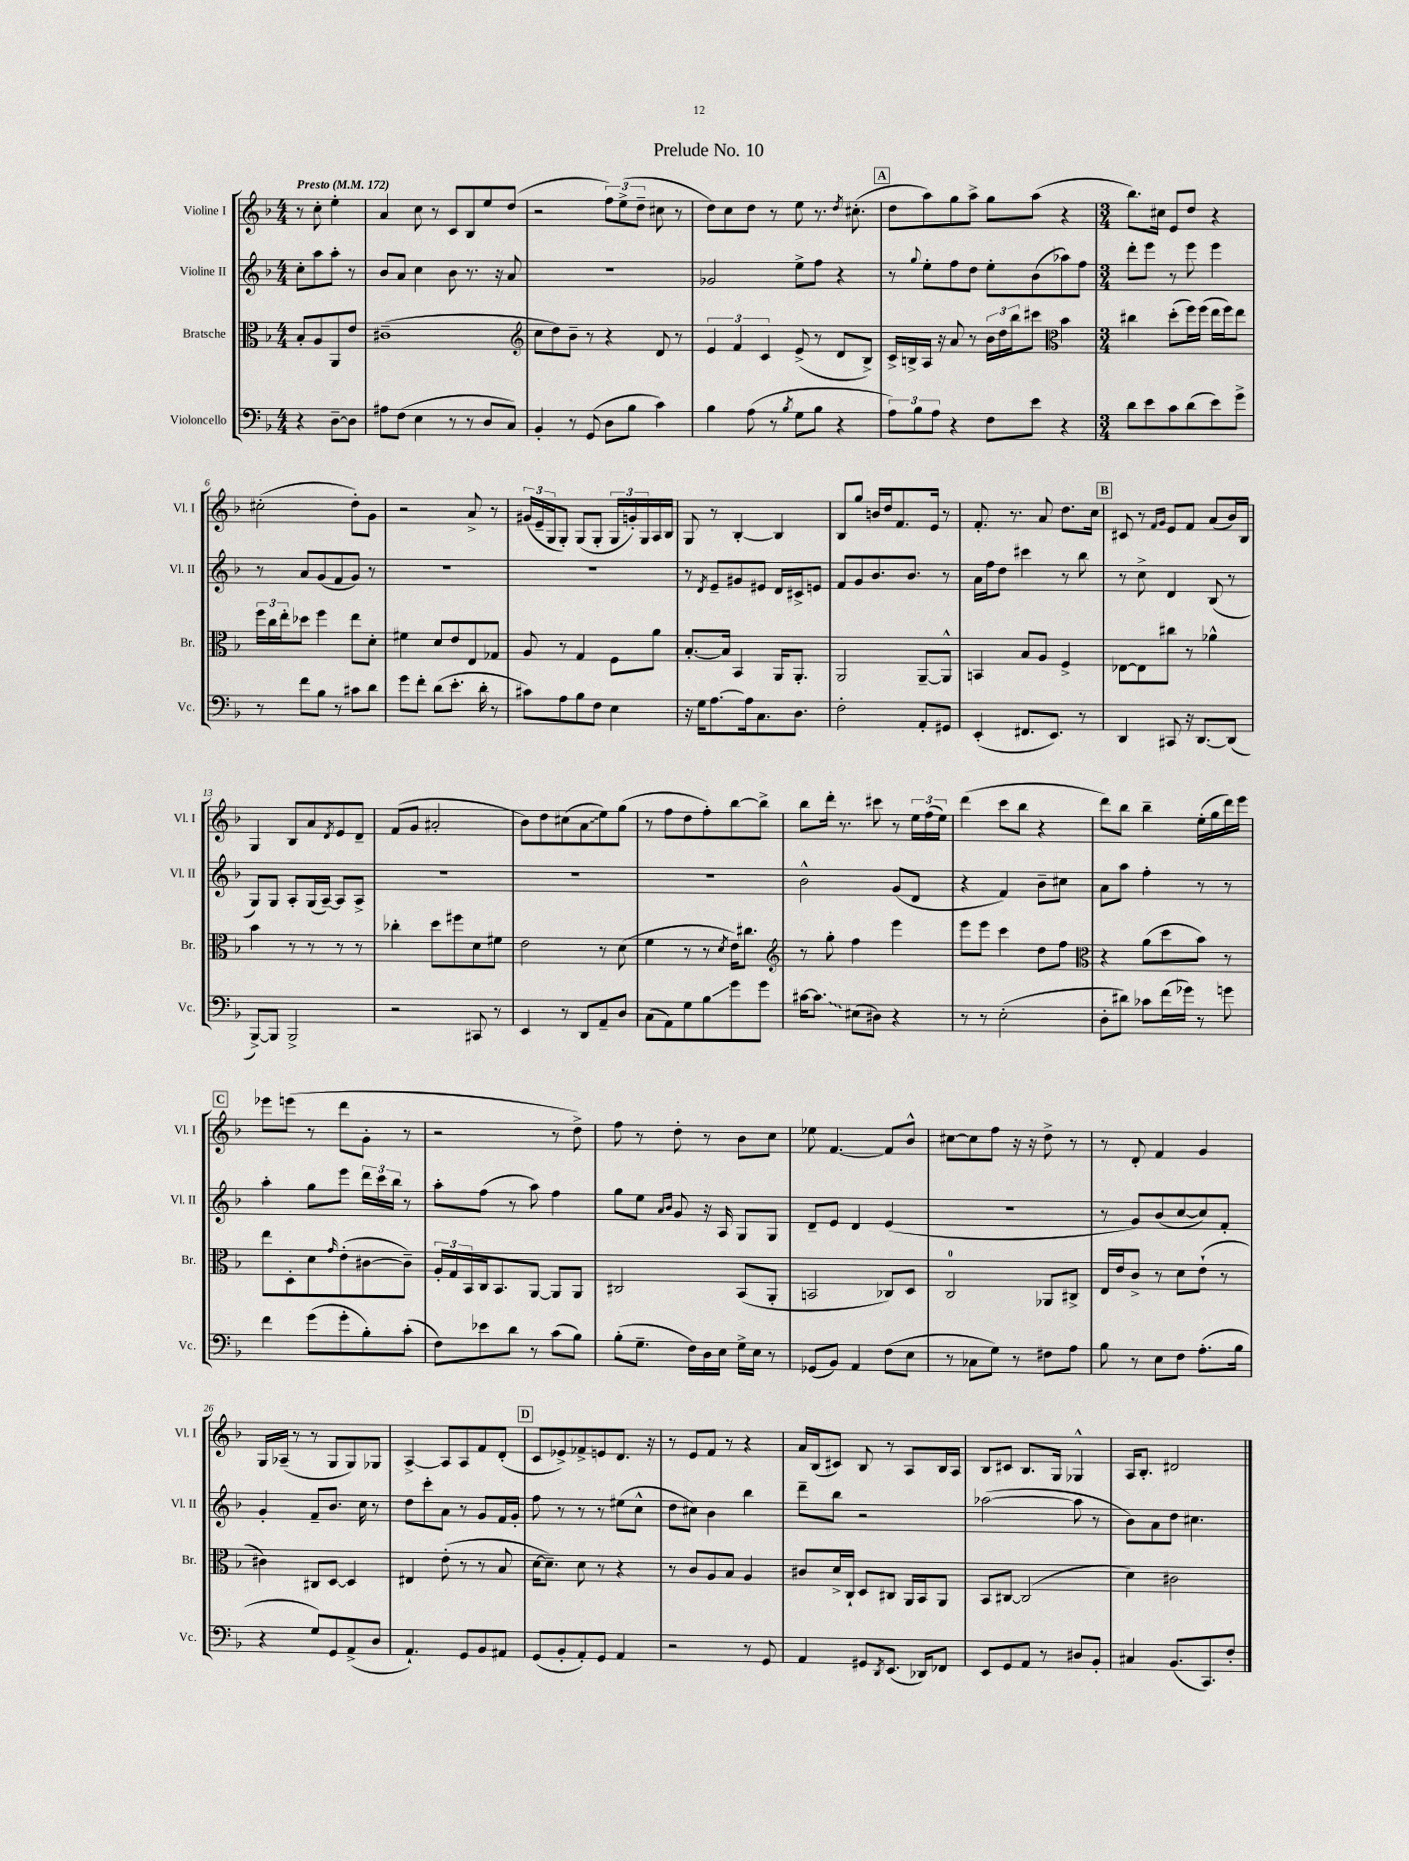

**kern	**kern	**kern	**kern
*staff4	*staff3	*staff2	*staff1
*clefF4	*clefC3	*clefG2	*clefG2
*k[b-]	*k[b-]	*k[b-]	*k[b-]
*M4/4	*M4/4	*M4/4	*M4/4
*MM172	*MM172	*MM172	*MM172
4r	8B-'/L	8cc'\L	8r
.	8A/	8aa\	8cc'\
[8D~\L	8AA/	8aa'\J	4ee'\
8D\]J	8e/J	8r	.
=	=	=	=
8A#\L	(1c#~	8b-/L	4a/
(8F\J	.	8a/J	.
4E\	.	4cc\	8cc\
.	.	.	8r
8r	.	8b-\	8c/L
8r	.	8.r	8B-/
8D/L	.	.	8ee/
.	.	16r	.
8C/J)	.	8a/	(8dd/J
=	=	=	=
*	*clefG2	*	*
4BB-'/	8cc\L	1r	2r
.	8dd\)	.	.
8r	8b-~\J	.	.
(8GG/	8r	.	.
8D\L	4r	.	12ff\L)
.	.	.	(12ee^\
8B-\J	.	.	.
.	.	.	12dd~\J
4c\)	8d/	.	8cc#\
.	8r	.	8r
=	=	=	=
4B-\	6e/	2g-/	8dd\L)
.	.	.	8cc\
.	6f/	.	.
(8A\	.	.	8dd\J
.	6c/	.	.
8r	.	.	8r
8qB-/	.	.	.
8G\L	(8e^/	8ee^\L	8ee\
8B-\J	8r	8ff\J	8.r
4r	8d/L	4r	.
.	.	.	8qdd/
.	.	.	(8.cc#'\
.	8B-^/J)	.	.
=	=	=	=
12A\L)	16c^/LL	8r	8dd\L
.	16B^/	.	.
12B-\	.	.	.
.	.	8qqgg/	.
.	16A/JJ	8ee'\L	8aa\)
12A\J	.	.	.
.	16r	.	.
4r	8a/	8ff\	8gg\
.	8r	8dd\J	8aa^\J
8F\L	24b-\LL	8ee'\L	8gg\L
.	24dd\	.	.
.	24bb-\J	.	.
8e\J	8ccc#\J	(8b-\	(8aa\J
*	*clefC3	*	*
4r	4b-\	8aa-\)	4r
.	.	8ff\J	.
=	=	=	=
*M3/4	*M3/4	*M3/4	*M3/4
8d\L	4cc#\	8ddd'\L	8.bb-\L)
8e\	.	8eee\J	.
.	.	.	16cc#\Jk
8c\	(8dd'\L	8r	8e/L
(8d\	16ff\L)	8eee\	8dd/J
.	(16ff\JJ	.	.
8e\)	16ee\LL	4eee\	4r
.	16ff\J)	.	.
8g^\J	8ee\J	.	.
=	=	=	=
8r	24ff\LL	8r	(2cc#'\
.	24cc\	.	.
.	24ee'\J	.	.
8f\L	8dd-\J	8a/L	.
8B-\J	4ff\	(8g/	.
8r	.	8f/	.
8c#\L	8ee\L	8g/J)	8dd'\L)
8d\J	8d'\J	8r	8g\J
=	=	=	=
8g\L	4f#\	2.r	2r
8f'\J	.	.	.
(8d\L	8d/L	.	.
8.e'\J	8e/	.	.
.	8E/	.	8a^/
16d'\	.	.	.
8r	8G-/J	.	8r
=	=	=	=
8c#\L)	8A/	2.r	(24g#/LL
.	.	.	24e~/
.	.	.	24G/J
8A\	8r	.	8G'/J)
8B-\	4G/	.	(8G/L
8F\J	.	.	8G'/J
4E\	8F\L	.	24G/LL
.	.	.	24g'/)
.	.	.	24G/
.	8a\J	.	16A/
.	.	.	16B-/JJ
=	=	=	=
16r	[8.B-'/L	8r	8G/
16G\LK	.	.	.
.	.	8qd/	.
[8.A\	.	8e~/L	8r
.	16B-/]Jk	.	.
.	4BB-/	8g#/	[4B-'/
16A\]k	.	.	.
8.C\	.	8e#/J	.
.	16AA/LK	16d/LL	4B-/]
8.D\J	8.AA'/J	16c#^/J	.
.	.	8e/J	.
=	=	=	=
2F'\	2AA/	8f/L	8B-/L
.	.	8g/	8gg/J
.	.	8.b-/	16b/LL
.	.	.	16dd/J
.	.	.	8.f/
.	.	8.b-/J	.
8AA'/L	[8AA~/L	.	.
.	.	.	16e/Jk
8GG#/J	8AA^^/]J	8r	8r
=	=	=	=
(4EE'/	4BB/	16a\LL	8.f'/
.	.	16ff\J	.
.	.	8dd\J	.
.	.	.	8.r
8.FF#/L	8B-/L	4ccc#\	.
.	8A/J	.	8a/
8.EE/J)	.	.	.
.	4F^/	8r	8.dd\L
8r	.	8bb-\	.
.	.	.	16cc\Jk
=	=	=	=
4DD/	[8E-\L	8r	8c#/
.	8E-\]	8cc^\	8r
.	.	.	16qqf/LL
.	.	.	16qqg/JJ
8CC#/	8cc#\J	4d/	8e/L
16r	8r	.	8f/J
[8.DD/L	.	.	.
.	4a-^^\	(8B-/	(8a/L
(8DD/]J	.	8r	16b-/L)
.	.	.	16B-/JJ
=	=	=	=
[8BBB-^/L)	4b-\	8G/L)	4G/
8BBB-/]J	.	8G/J	.
2BBB-^/	8r	8A'/L	8B-/L
.	8r	(16G/L	8a/
.	.	[16A~/JJ)	.
.	.	.	8qd/
.	8r	8A/]L	8e/
.	8r	8A^/J	8d~/J
=	=	=	=
2r	4cc-'\	2.r	(8f/L
.	.	.	8g/J
.	8dd\L	.	2a#'/
.	8ff#\	.	.
8CC#/	8d\	.	.
8r	8f#\J	.	.
=	=	=	=
4EE/	2e\	2.r	8b-\L)
.	.	.	8dd\
8r	.	.	(8cc#\
8DD/L	.	.	8a\
8AA~/	8r	.	8ee\)
8D/J	(8d\	.	(8gg\J
=	=	=	=
(8C\L	4f\	2.r	8r
8AA\)	.	.	8ff\L
8G\	8r	.	8dd\
8B-\	8r	.	8ff'\)
.	8qd/	.	.
8g\	16e\LK)	.	[8bb-\
.	8.cc#\J	.	.
8g\J	.	.	8bb-^\]J
=	=	=	=
*	*clefG2	*	*
[16c#\LK	8r	2b-^^\	8bb-\L
8.c#\]J	.	.	.
.	8gg'\	.	16ddd'\Jk
.	.	.	8.r
(8E#\L	4ff\	.	.
8D#\J)	.	.	8ccc#\
4r	4eee\	(8g/L	8r
.	.	8d/J	24ee\LL
.	.	.	(24ff\
.	.	.	24ee\JJ)
=	=	=	=
8r	8eee\L	4r	(4ddd\
8r	8eee\J	.	.
(2E'\	4ccc\	4f/)	8ccc\L
.	.	.	8bb-\J
.	8dd\L	8b-~\L	4r
.	8ff\J	8cc#\J	.
=	=	=	=
*	*clefC3	*	*
8D'\L	4r	8a\L	8ddd\L)
8d#\J)	.	8aa\J	8bb-\J
8c-\L	(8a\L	4ff'\	4bb-~\
(16f\L	8dd\	.	.
16g-\JJ)	.	.	.
8r	8b-\J)	8r	(16ee'\LL
.	.	.	16gg\
8g\	8r	8r	16ddd\)
.	.	.	16eee\JJ
=	=	=	=
4f\	8ee\L	4aa'\	8eee-\L
.	8D'\	.	(8eee\J
(8g\L	8d\	8gg\L	8r
.	16qqg/	.	.
8g'\	(8e'\	8eee\J	8ddd\L
8B-'\)	[8c#\	24ddd\LL	8g'\J
.	.	24ccc\	.
.	.	24bb-\JJ	.
(8c'\J	8c#~\]J)	8r	8r
=	=	=	=
8F\L)	24A'/LL	8aa'\L	2r
.	24G/	.	.
.	24BB-/	.	.
8e-\	16C/J	(8ff\J	.
.	8.BB-/	.	.
8d\J	.	8r	.
8r	[8AA/J	8aa\)	.
(8c\L	8AA/]L	4ff\	8r
8B-\J)	8AA/J	.	8dd^\)
=	=	=	=
(8B-'\L	2C#/	8gg\L	8ff\
8.G~\J	.	8ee\J	8r
.	.	16qqa/LL	.
.	.	16qqb-/JJ	.
.	.	8g/	8dd'\
16F\LL)	.	.	.
16D\	.	16r	8r
16E\JJ	.	16A/	.
16G^\LL	(8BB-/L	8G/L	8b-\L
16E\JJ	.	.	.
8r	8AA'/J	8G/J	8cc\J
=	=	=	=
(8GG-/L	2BB/	8d~/L	8ee-\
8BB-/J)	.	8e/J	[4.f/
4AA/	.	4d/	.
(8F\L	8C-/L)	(4e/	8f/]L
8E\J	8D/J	.	8b-^^/J
=	=	=	=
8r	2C/	2.r	[8cc#\L
8C-\L	.	.	8cc#\]
8G\J)	.	.	8ff\J
8r	.	.	16r
.	.	.	16r
8F#\L	8AA-/L	.	8dd^\
8A\J	8C#^/J	.	8r
=	=	=	=
8B-\	16E/LL	8r	8r
.	16e/J	.	.
8r	8c^/J	8g/L)	8d'/
8E\L	8r	(8b-/	4f/
8F\J	8d\L	[8cc/	.
(8.A'\L	(8e`\J	8cc/])	4g/
.	8r	8f'/J	.
16B-\Jk	.	.	.
=	=	=	=
4r	4c#\)	4g'/	16G/LL
.	.	.	(16A-~/JJ
.	.	.	8r
8G/L)	8C#/L	8f~/L	8r
8GG/	[8D/J	8.b-/J	8G/L
(8AA^/	4D/]	.	8G/)
.	.	16cc\	.
8D/J	.	8r	8G-/J
=	=	=	=
4.AA`/)	4E#/	8dd\L	[4A^/
.	.	8ccc'\	.
.	(8e'\	8a\J	8A/]L
8GG/L	8r	8r	8A/
8BB-/	8r	8g/L	8f/
8AA#/J	8B-/	16f/L	(8d'/J
.	.	16g'/JJ	.
=	=	=	=
(8GG/L	[16d\LK	8ff\	8c/L
.	8.d~\]J)	.	.
8BB-'/	.	8r	8e-^/)
8AA'/)	8d\	8r	8f-^/
8GG/J	8r	8r	8e/
4AA/	4r	(8ee#\L	8.d/J
.	.	8cc^^\J	.
.	.	.	16r
=	=	=	=
2r	8r	8dd\L	8r
.	8c/L	8cc#\J)	8e/L
.	8A/	4b-\	8f/J
.	8B-/J	.	8r
8r	4A/	4bb-\	4r
8GG/	.	.	.
=	=	=	=
4AA/	8c#/L	8ddd~\L	16a/LL
.	.	.	(16B-/J
.	16d^/L	8bb-\J	8c#/J)
.	16C`/JJ	.	.
8GG#/L	8D/L	2r	8B-/
8qDD/	.	.	.
(8.EE/J	8C#/J	.	8r
.	16AA/LL	.	8A/L
16DD-/LK)	16BB-/J	.	.
8FF-/J	8AA/J	.	16B-/L
.	.	.	16A/JJ
=	=	=	=
8EE/L	8BB-/L	([2aa-\	8B-/L
8GG/	[8C#/J	.	8c#/J
8AA/J	(2C#/]	.	8.B-/L
8r	.	.	.
.	.	.	16G/Jk
8D#/L	.	8aa-\]	4G-^^/
8BB-'/J	.	8r	.
=	=	=	=
4C#/	4d\)	8b-\L)	16A/LK
.	.	.	8.B-'/J
.	.	8a\	.
(8.BB-/L	2c#\	8dd\J	2d#/
.	.	4.cc#\	.
8.CC/)	.	.	.
8F'/J	.	.	.
==	==	==	==
*-	*-	*-	*-
